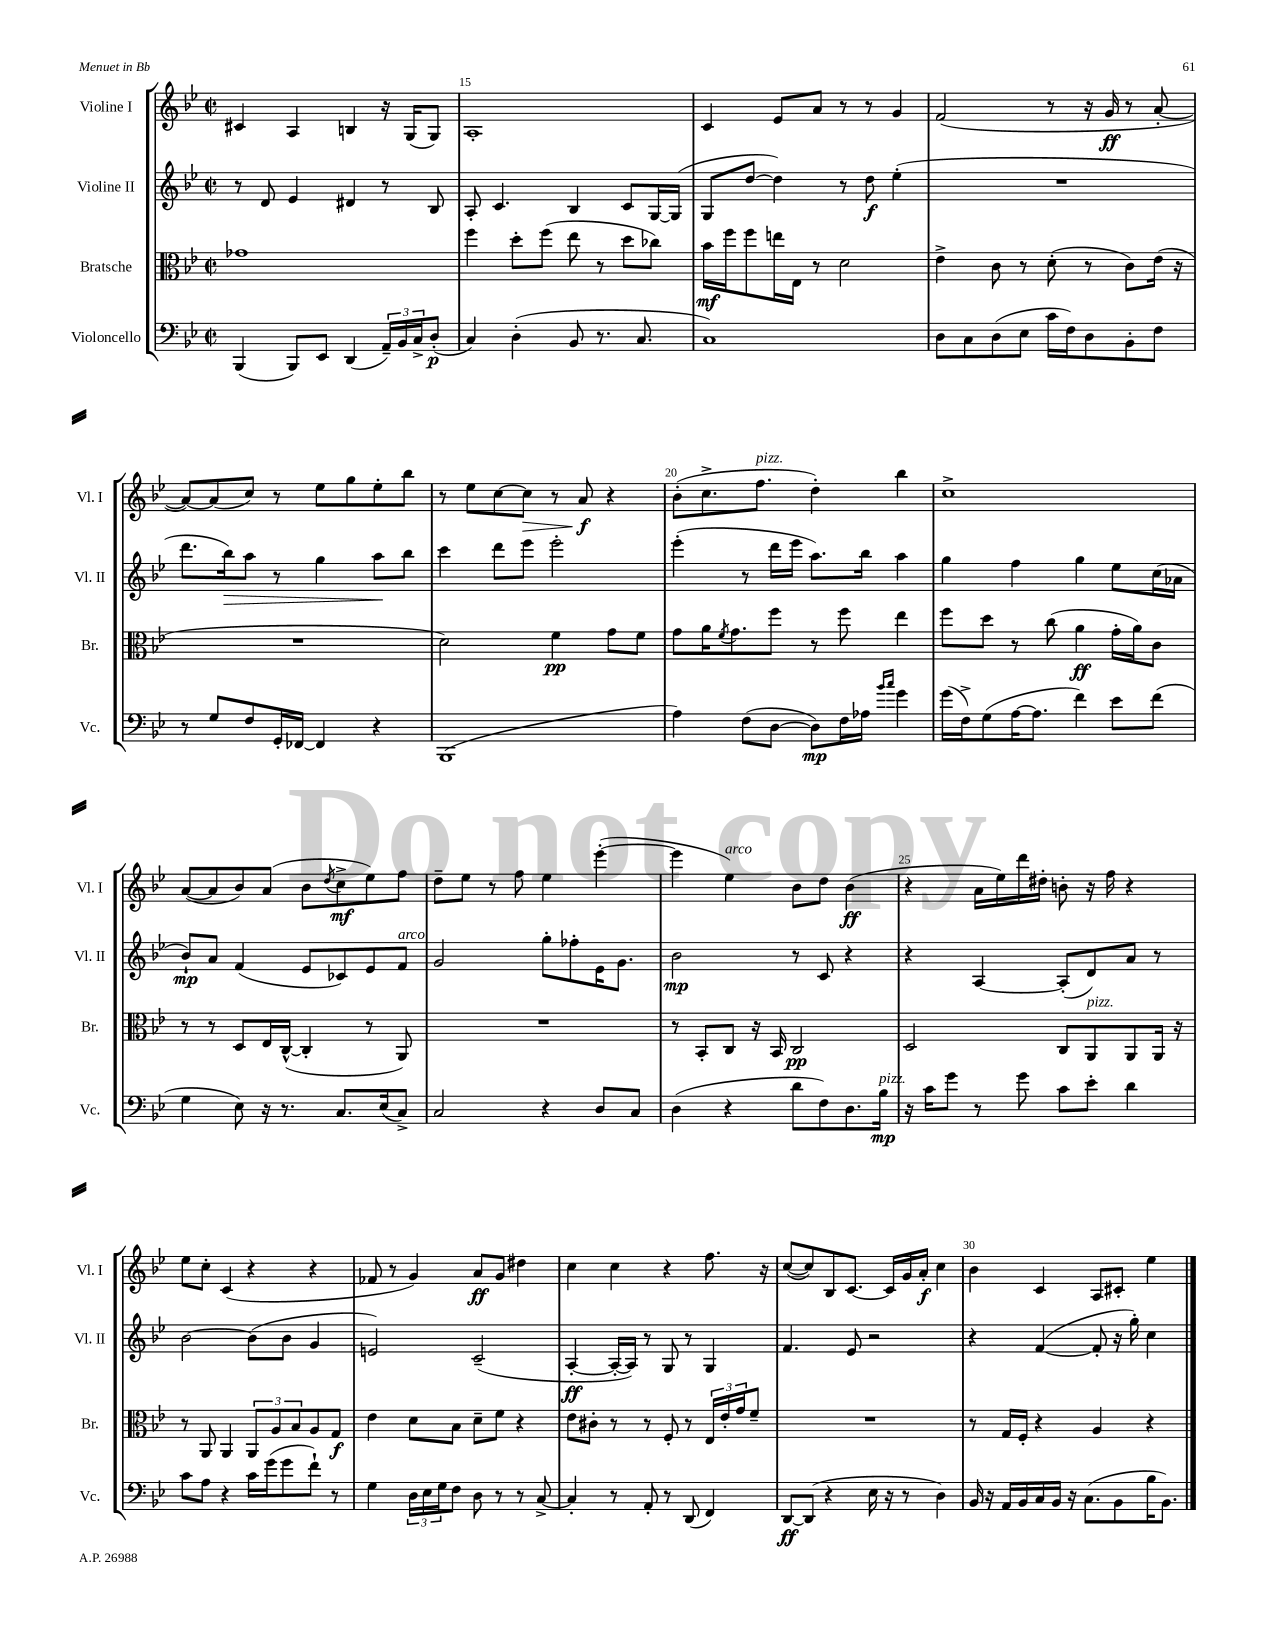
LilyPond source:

<<
\new StaffGroup <<
\new Staff = "s0" \with { instrumentName = "Violine I" shortInstrumentName = "Vl. I" } {
    \clef treble \key bes \major \defaultTimeSignature \time 2/2
    cis'4 a4 b4 r16 g16( g8) |
    a1-. |
    c'4 ees'8 a'8 r8 r8 g'4 |
    f'2( r8 r16 g'16\ff r8 a'8~-. |
    a'8~) a'8( c''8) r8 ees''8 g''8 ees''8-. bes''8 |
    r8 ees''8 c''8~ c''8\> r8 a'8\f\! r4 |
    bes'8-.( c''8.-> f''8.^\markup { \italic "pizz." } d''4-.) bes''4 |
    c''1-> |
    a'8~( a'8 bes'8) a'8( bes'8 \acciaccatura { d''8 } c''8->\mf ees''8) f''8 |
    d''8-- ees''8 r8 f''8 ees''4 ees'''4~-.( |
    ees'''4 ees''4^\markup { \italic "arco" }) bes'8 d''8 bes'4\ff( |
    r4 a'16 ees''16) d'''16 dis''16-. b'8-. r16 f''16 r4 |
    ees''8 c''8-. c'4( r4 r4 |
    fes'8 r8 g'4) a'8\ff g'8 dis''4 |
    c''4 c''4 r4 f''8. r16 |
    c''8~( c''8) bes8 c'8.~ c'16 g'16 a'16-.\f c''4 |
    bes'4 c'4 a8 cis'8-. ees''4 \bar "|." |
}
\new Staff = "s1" \with { instrumentName = "Violine II" shortInstrumentName = "Vl. II" } {
    \clef treble \key bes \major \defaultTimeSignature \time 2/2
    r8 d'8 ees'4 dis'4 r8 bes8 |
    a8-. c'4. bes4 c'8 g16~ g16( |
    g8 d''8~ d''4) r8 d''8\f ees''4-.( |
    R1 |
    d'''8. bes''16\>) a''8 r8 g''4 a''8\! bes''8 |
    c'''4 d'''8 ees'''8 ees'''2-. |
    ees'''4-.( r8 d'''16 ees'''16 a''8.) bes''16 a''4 |
    g''4 f''4 g''4 ees''8 c''16( aes'16 |
    bes'8-!\mp) a'8 f'4( ees'8 ces'8) ees'8 f'8^\markup { \italic "arco" } |
    g'2 g''8-. fes''8-. ees'16 g'8. |
    bes'2\mp r8 c'8 r4 |
    r4 a4~ a8-.( d'8) a'8 r8 |
    bes'2~ bes'8( bes'8 g'4 |
    e'2) c'2--( |
    a4~-.\ff a16~-. a16) r8 g8 r8 g4 |
    f'4. ees'8 r2 |
    r4 f'4~( f'8-. r16 g''16-.) c''4 \bar "|." |
}
\new Staff = "s2" \with { instrumentName = "Bratsche" shortInstrumentName = "Br." } {
    \clef alto \key bes \major \defaultTimeSignature \time 2/2
    ges'1 |
    f''4 d''8-. f''8( ees''8 r8 d''8 ces''8) |
    bes'16\mf f''16 f''8 e''16 ees16 r8 d'2 |
    ees'4-> c'8 r8 d'8-.( r8 c'8) ees'16( r16 |
    R1 |
    d'2) f'4\pp g'8 f'8 |
    g'8 a'16 \acciaccatura { f'8 } g'8. f''8 r8 f''8 ees''4 |
    f''8 d''8 r8 c''8( a'4\ff g'16-. a'16) c'8 |
    r8 r8 d8 ees16 c16~-^( c4-. r8 a,8) |
    R1 |
    r8 bes,8-. c8 r16 bes,16 c2\pp |
    d2 c8 a,8^\markup { \italic "pizz." } a,8 a,16 r16 |
    r8 a,8 a,4 \tuplet 3/2 { a,8 a8 bes8 } a8 g8\f |
    ees'4 d'8 bes8 d'8-- f'8 r4 |
    ees'8 cis'8-. r8 r8 f8-. r8 \tuplet 3/2 { ees16 ees'16-. g'16 } f'8-- |
    R1 |
    r8 g16 f16-. r4 a4 r4 \bar "|." |
}
\new Staff = "s3" \with { instrumentName = "Violoncello" shortInstrumentName = "Vc." } {
    \clef bass \key bes \major \defaultTimeSignature \time 2/2
    bes,,4( bes,,8) ees,8 d,4( \tuplet 3/2 { a,16--) bes,16 c16-> } d8-.\p( |
    c4) d4-.( bes,8 r8. c8. |
    c1) |
    d8 c8 d8( ees8 c'16 f16) d8 bes,8-. f8 |
    r8 g8 f8 g,16-. fes,16~ fes,4 r4 |
    bes,,1( |
    a4) f8( d8~ d8\mp) f16 aes16 \grace { bes'16 c''16 } g'4 |
    g'16( f16->) g8( a16~ a8. f'4) ees'8 f'8( |
    g4 ees8) r16 r8. c8. ees16( c8->) |
    c2 r4 d8 c8 |
    d4( r4 d'8 f8) d8. bes16\mp^\markup { \italic "pizz." } |
    r16 c'16 g'8 r8 g'8 c'8 ees'8-. d'4 |
    c'8 a8 r4 c'16 g'16( g'8 f'8-!) r8 |
    g4 \tuplet 3/2 { d16 ees16 g16 } f8 d8 r8 r8 c8~-> |
    c4-. r8 a,8-. r8 d,8( f,4) |
    d,8~\ff d,8( r4 ees16 r16 r8 d4) |
    bes,16 r16 a,16 bes,16 c16 bes,16 r16 c8.( bes,8 bes16 bes,8.) \bar "|." |
}
>>
>>
\layout { \context { \Score currentBarNumber = #14 \override BarNumber.break-visibility = ##(#f #t #t) barNumberVisibility = #(every-nth-bar-number-visible 5) } }
